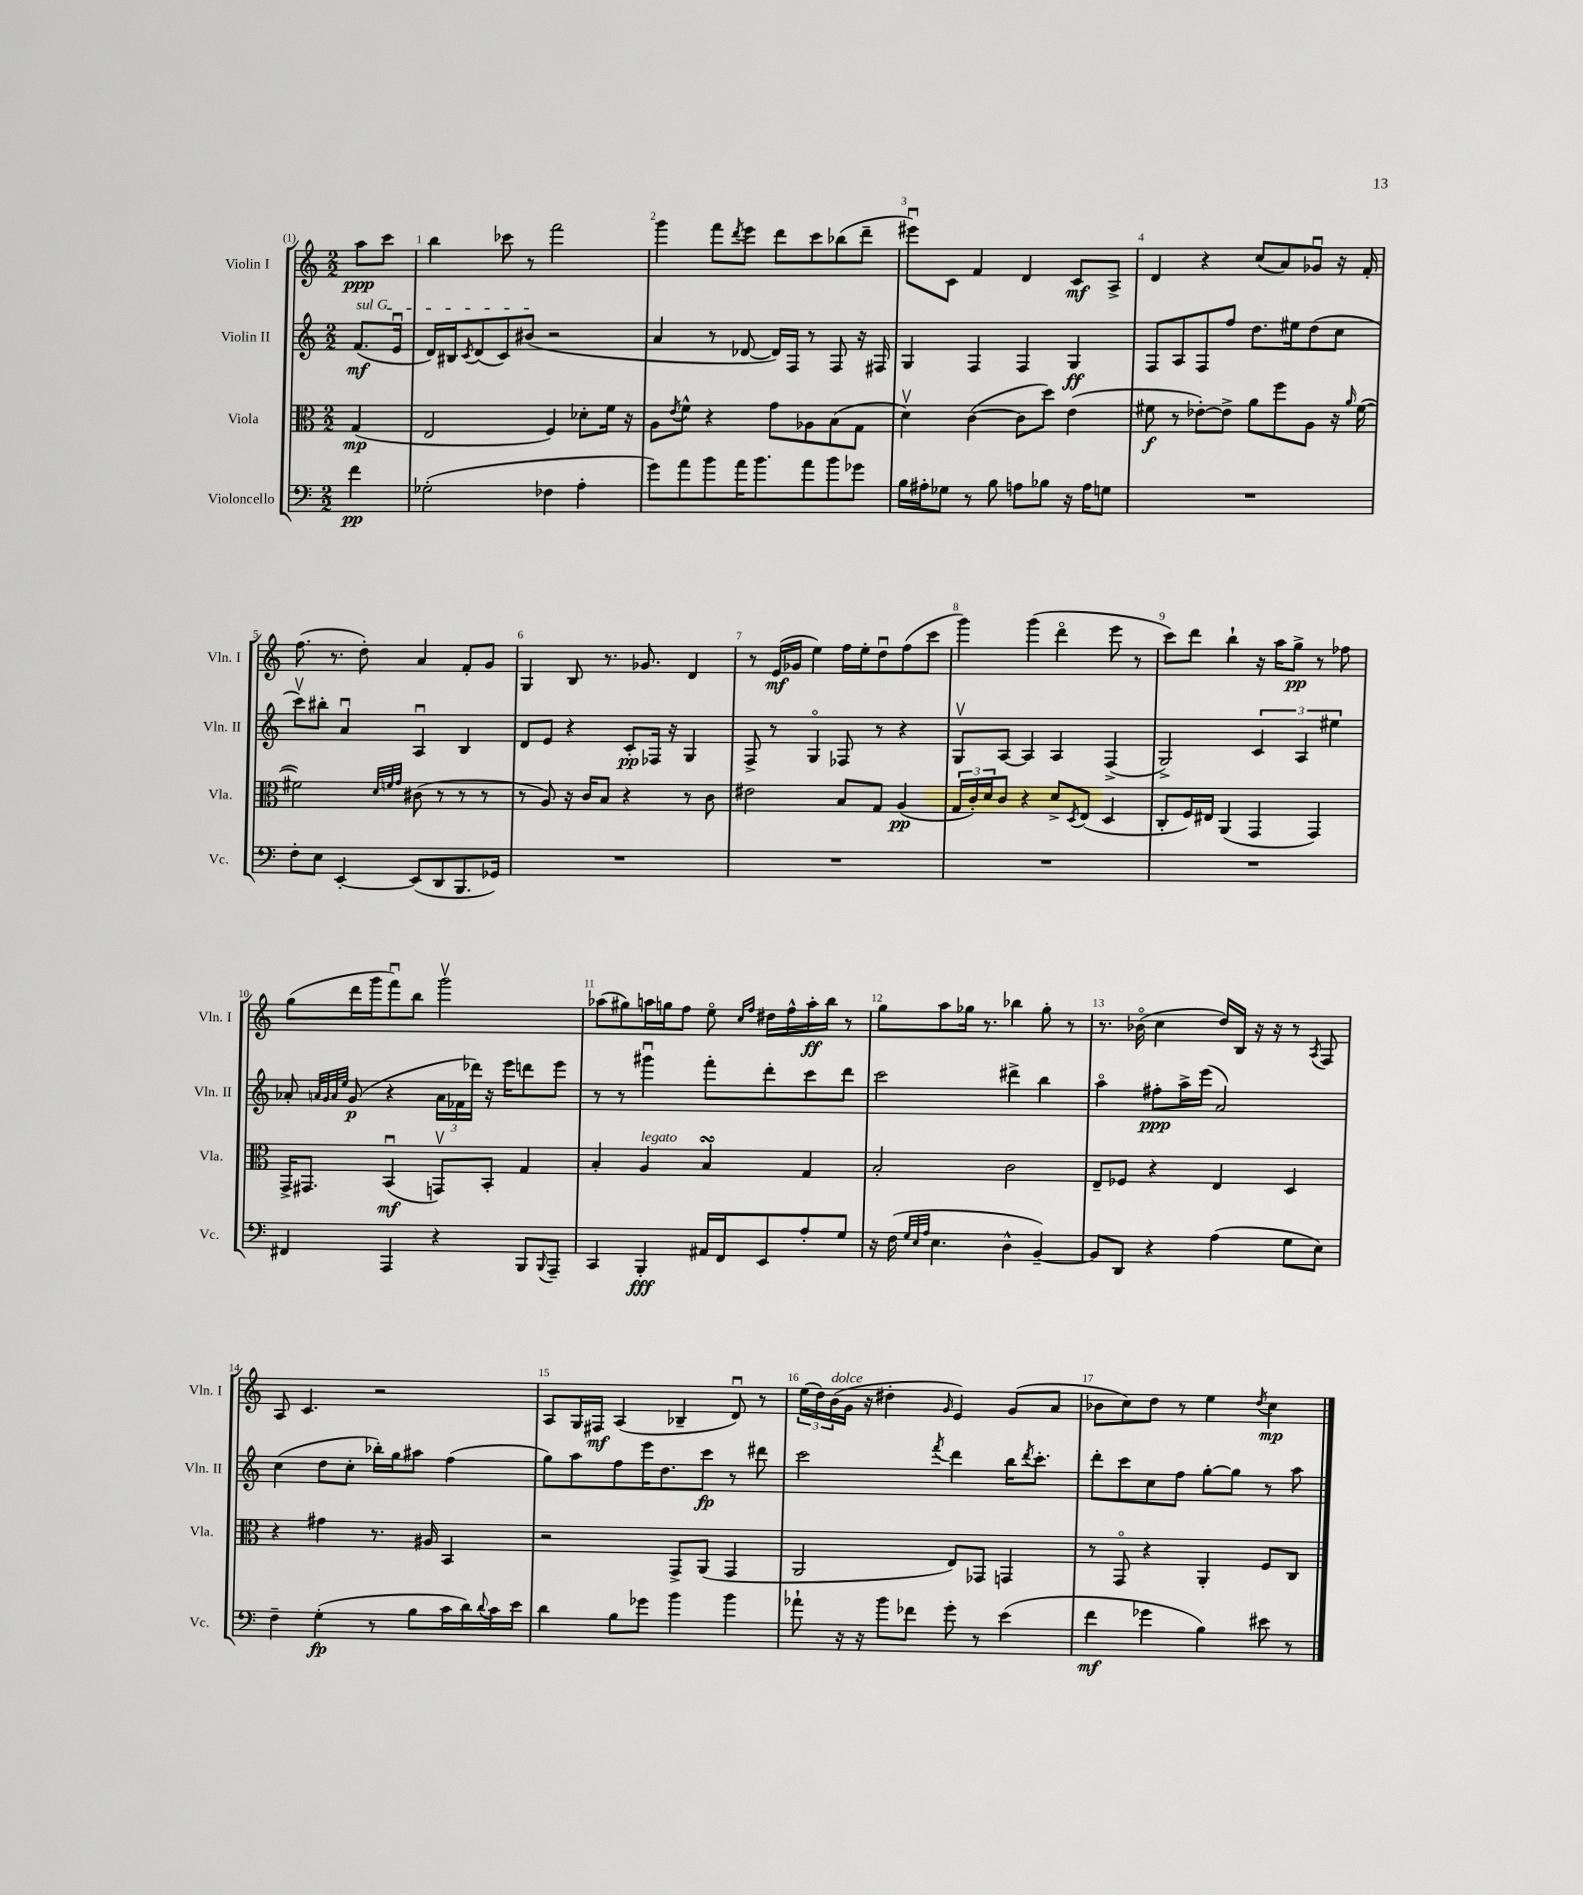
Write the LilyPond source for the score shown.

<<
\new StaffGroup <<
\new Staff = "s0" \with { instrumentName = "Violin I" shortInstrumentName = "Vln. I" } {
    \clef treble \key c \major \numericTimeSignature \time 2/2 \partial 4
    a''8\ppp c'''8 |
    b''4 ces'''8 r8 f'''2 |
    g'''4 f'''8 \acciaccatura { d'''8 } e'''8 d'''8 c'''8 bes''8( d'''8-- |
    eis'''8\downbow) c'8 f'4 d'4 c'8\mf a8-> |
    d'4 r4 c''8( a'8) ges'8\downbow r16 f'16-. |
    f''8.( r8. d''8-.) a'4 f'8-. g'8 |
    g4 b8 r8. ges'8. d'4 |
    r8 e'16\mf( ges'16 e''4) f''16 e''16-. d''8\downbow f''8( c'''8 |
    g'''4) g'''4( d'''4\flageolet e'''8 r8 |
    c'''8) d'''8 b''4-! r16 a''16 g''8->\pp r8 fes''8 |
    g''8( d'''16 g'''16 f'''8\downbow) b''8 g'''2\upbow |
    aes''8( gis''8) a''16 g''16 f''8 e''8\flageolet \grace { c''16 f''16 } dis''16 f''16-^ a''16-.\ff b''16 r8 |
    g''8 a''8 ges''16 r8. bes''4 ges''8-. r8 |
    r8. bes'16\flageolet( c''4 d''16) b16 r16 r16 r8 \acciaccatura { a8 } f8 |
    a8 c'4. r2 |
    a8 g16 fis16\mf a4( bes4-- d'8\downbow) r8 |
    \tuplet 3/2 { e''16( d''16) b'16^\markup { \italic "dolce" }( } g'16 r16 dis''4-. \grace { g'16 } e'4) g'8( a'8 |
    bes'8 c''8) d''8 r8 e''4 \acciaccatura { d''8 } c''4\mp \bar "|." |
}
\new Staff = "s1" \with { instrumentName = "Violin II" shortInstrumentName = "Vln. II" } {
    \clef treble \key c \major \numericTimeSignature \time 2/2 \partial 4
    \once \override TextSpanner.bound-details.left.text = \markup { \italic "sul G" } f'8.\mf\startTextSpan( e'16\downbow |
    d'16) bis16 \acciaccatura { c'8 } d'8( c'8) bis'8\stopTextSpan( r2 |
    a'4 r8 des'8~ des'16) f16 r8 f8 r16 fis16 |
    g4 f4 f4 g4\ff |
    f8 a8 f8 f''8 d''8. eis''16 d''8( c''8 |
    c'''8\upbow) bis''8-. a'4\downbow a4\downbow b4 |
    d'8 e'8 r4 c'8-.\pp fes16 r16 g4 |
    f8-> r8 g4\flageolet fes8 r8 r4 |
    g8\upbow a8~ a4 a4 f4->( |
    g2->) \tuplet 3/2 { c'4 a4 eis''4 } |
    aes'8-. \grace { a'32 g'32 a'32 e''32 } g'8\p( r4 \tuplet 3/2 { a'16 fes'16 des'''16) } r16 e'''16 d'''8 e'''8 |
    r8 r8 gis'''4\downbow f'''8-. d'''8-. c'''8 d'''8 |
    c'''2 dis'''4-> b''4 |
    a''4\flageolet fis''8-.\ppp a''16-> e'''16( a'2) |
    c''4( d''8 c''8-. bes''16-.) g''16 ais''8 f''4( |
    g''8) a''8 f''8 e'''16 d''8. c'''8\fp r8 dis'''8 |
    c'''2 \acciaccatura { f'''8 } d'''4 b''16 \acciaccatura { d'''8 } c'''8.-. |
    d'''8-. c'''8 c''8 f''8 g''8~-. g''8 r8 a''8 \bar "|." |
}
\new Staff = "s2" \with { instrumentName = "Viola" shortInstrumentName = "Vla." } {
    \clef alto \key c \major \numericTimeSignature \time 2/2 \partial 4
    g4\mp( |
    e2 f4) des'8-. f'16 r16 |
    a8 \acciaccatura { e'8 } f'8-^ r4 g'8 aes8 b8( g8 |
    d'4\upbow) c'4~( c'8 d''8) e'4( |
    fis'8\f r8 ees'8~-.) ees'8-> a'8 f''8 a8 r16 \grace { a'16 } fis'16~( |
    fis'2) \grace { d'32 f'32 g'32 } cis'8( r8 r8 r8 |
    r8 a8) r16 c'16 b8 r4 r8 c'8 |
    eis'2 b8 g8 a4\pp( |
    \tuplet 3/2 { g16 c'16-.) d'16 } c'8 r4 d'8-> \acciaccatura { d8 } e8( d4 |
    c8-. f16) eis16 a,4( g,4 g,4) |
    g,16-> gis,8. b,4\downbow\mf( g,8\upbow) b,8-. g4 |
    b4-. a4^\markup { \italic "legato" } b4\turn g4 |
    b2-. c'2 |
    e8-- fes8 r4 e4 d4 |
    r4 gis'4 r8. ais16 b,4 |
    r2 g,8-> a,8( g,4 |
    a,2 e8) ges,8 g,4 |
    r8 g,8\flageolet r4 a,4-. f8 c8 \bar "|." |
}
\new Staff = "s3" \with { instrumentName = "Violoncello" shortInstrumentName = "Vc." } {
    \clef bass \key c \major \numericTimeSignature \time 2/2 \partial 4
    f'4\pp |
    ges2-.( fes4 a4-. |
    g'8) a'8 b'8 a'16 b'8. a'8 b'8 ges'8 |
    b16 ais16-. ges8 r8 b8 a8 bes8 r16 a16 g8 |
    R1 |
    f8-. e8 e,4~-. e,8( d,8 b,,8. ges,16) |
    R1 |
    R1 |
    R1 |
    R1 |
    fis,4 a,,4 r4 b,,8 \appoggiatura { b,,8 } a,,8-- |
    c,4 b,,4-.\fff ais,16 f,16 e,8 a8-. g8 |
    r16 f16( \grace { g32 e32 a32 } e4. d4-^ b,4~--) |
    b,8 d,8 r4 a4( g8 e8) |
    f4-- g4-.\fp( r8 b8 c'16 d'16) \appoggiatura { d'8 } c'16 e'16 |
    d'4 b8 ges'8 b'4 b'4 |
    aes'8-! r16 r16 b'8 fes'8 g'8-. r8 e'4( |
    f'4\mf ges'4 b4) eis'8 r8 \bar "|." |
}
>>
>>
\layout { \context { \Score \override BarNumber.break-visibility = ##(#f #t #t) barNumberVisibility = #all-bar-numbers-visible } }
